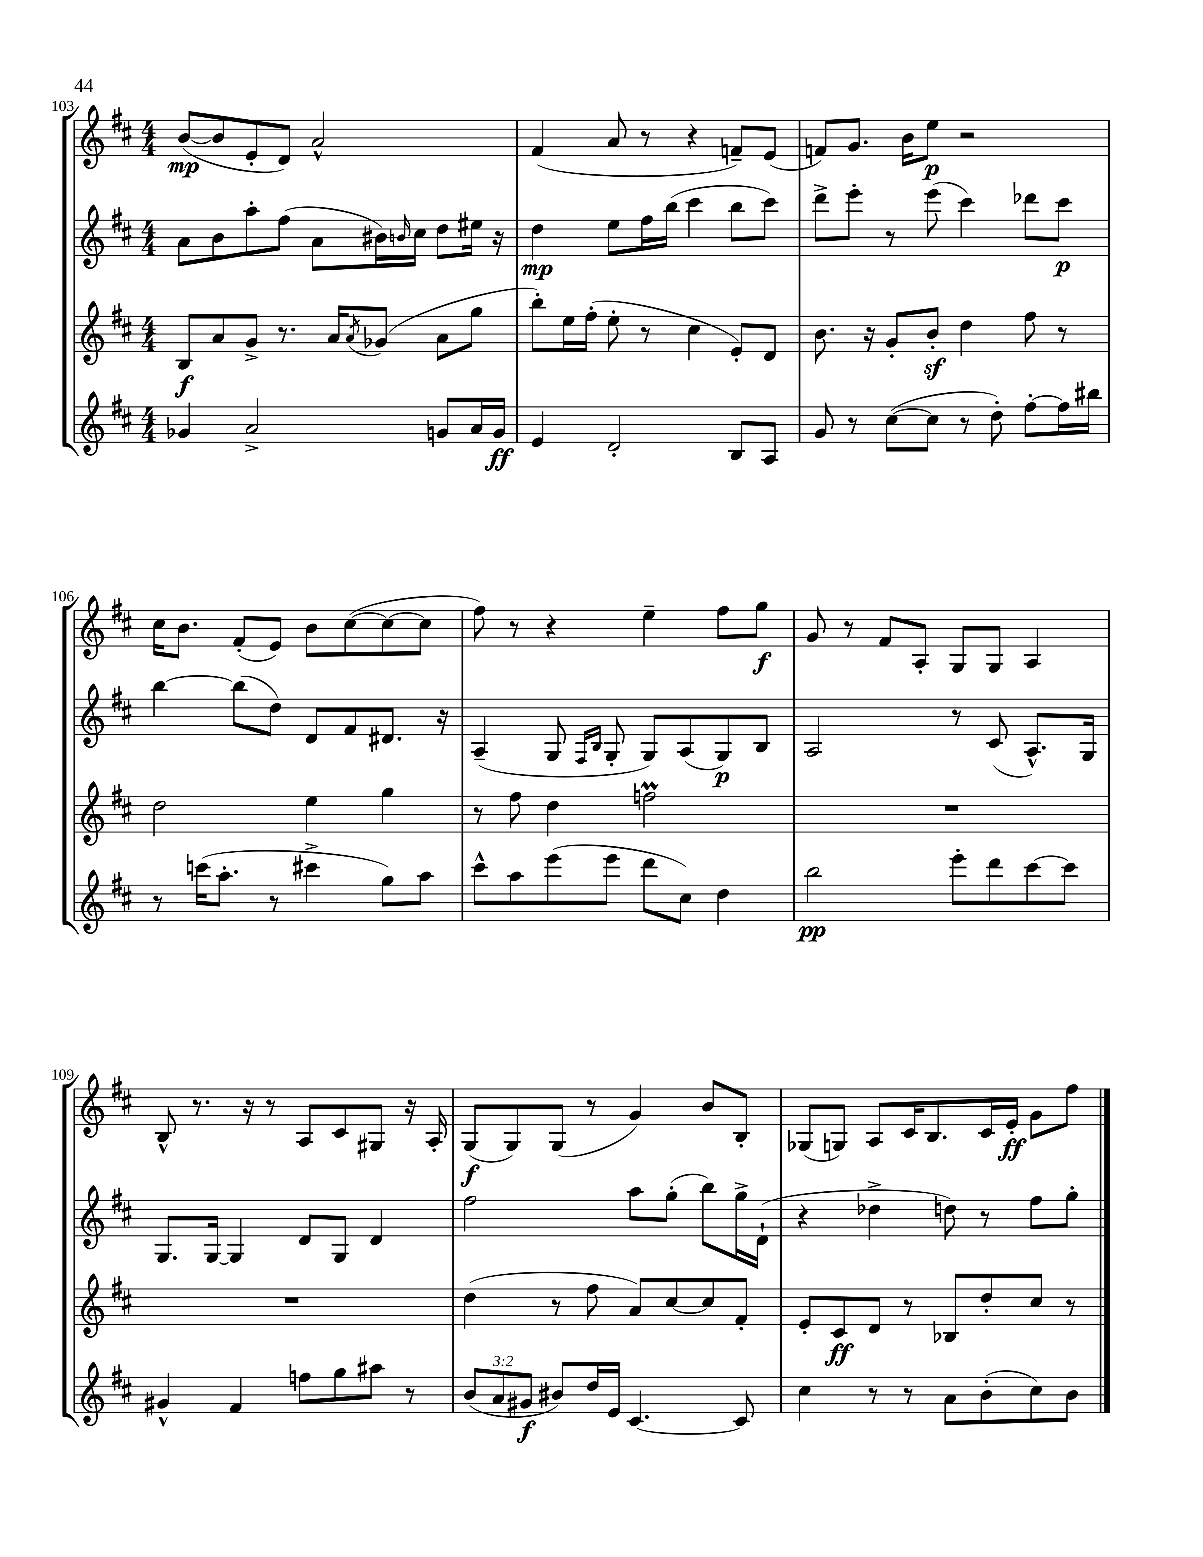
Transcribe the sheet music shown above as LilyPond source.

<<
\new StaffGroup <<
\new Staff = "s0" {
    \clef treble \key d \major \numericTimeSignature \time 4/4
    b'8~\mp( b'8 e'8-. d'8) a'2-^ |
    fis'4( a'8 r8 r4 f'8--) e'8( |
    f'8) g'8. b'16 e''8\p r2 |
    cis''16 b'8. fis'8-.( e'8) b'8 cis''8~( cis''8~ cis''8 |
    fis''8) r8 r4 e''4-- fis''8 g''8\f |
    g'8 r8 fis'8 a8-. g8 g8 a4 |
    b8-^ r8. r16 r8 a8 cis'8 gis8 r16 a16-. |
    g8\f( g8) g8( r8 g'4) b'8 b8-. |
    ges8( g8) a8 cis'16 b8. cis'16 e'16-.\ff g'8 fis''8 \bar "|." |
}
\new Staff = "s1" {
    \clef treble \key d \major \numericTimeSignature \time 4/4
    a'8 b'8 a''8-. fis''8( a'8 bis'16) \grace { b'16 } cis''16 d''8 eis''16 r16 |
    d''4\mp e''8 fis''16 b''16( cis'''4 b''8 cis'''8) |
    d'''8-> e'''8-. r8 e'''8( cis'''4) des'''8 cis'''8\p |
    b''4~ b''8( d''8) d'8 fis'8 dis'8. r16 |
    a4--( g8 \grace { fis16 b16 } g8-. g8) a8( g8\p) b8 |
    a2 r8 cis'8( a8.-^) g16 |
    g8. g16~ g4 d'8 g8 d'4 |
    fis''2 a''8 g''8-.( b''8) g''16-> d'16-!( |
    r4 des''4-> d''8) r8 fis''8 g''8-. \bar "|." |
}
\new Staff = "s2" {
    \clef treble \key d \major \numericTimeSignature \time 4/4
    b8\f a'8 g'8-> r8. a'16 \acciaccatura { a'8 } ges'8( a'8 g''8 |
    b''8-.) e''16 fis''16-.( e''8-. r8 cis''4 e'8-.) d'8 |
    b'8. r16 g'8-. b'8-.\sf d''4 fis''8 r8 |
    d''2 e''4 g''4 |
    r8 fis''8 d''4 f''2\prall |
    R1 |
    R1 |
    d''4( r8 fis''8 a'8) cis''8~ cis''8 fis'8-. |
    e'8-. cis'8\ff d'8 r8 bes8 d''8-. cis''8 r8 \bar "|." |
}
\new Staff = "s3" {
    \clef treble \key d \major \numericTimeSignature \time 4/4 \override Staff.TupletNumber.text = #tuplet-number::calc-fraction-text
    ges'4 a'2-> g'8 a'16 g'16\ff |
    e'4 d'2-. b8 a8 |
    g'8 r8 cis''8~( cis''8 r8 d''8-.) fis''8~-. fis''16 bis''16 |
    r8 c'''16( a''8.-. r8 cis'''4-> g''8) a''8 |
    cis'''8-^ a''8 e'''8( e'''8 d'''8 cis''8) d''4 |
    b''2\pp e'''8-. d'''8 cis'''8~ cis'''8 |
    gis'4-^ fis'4 f''8 g''8 ais''8 r8 |
    \tuplet 3/2 { b'8( a'8 gis'8\f } bis'8) d''16 e'16 cis'4.~ cis'8 |
    cis''4 r8 r8 a'8 b'8-.( cis''8) b'8 \bar "|." |
}
>>
>>
\layout { \context { \Score currentBarNumber = #103 } }
